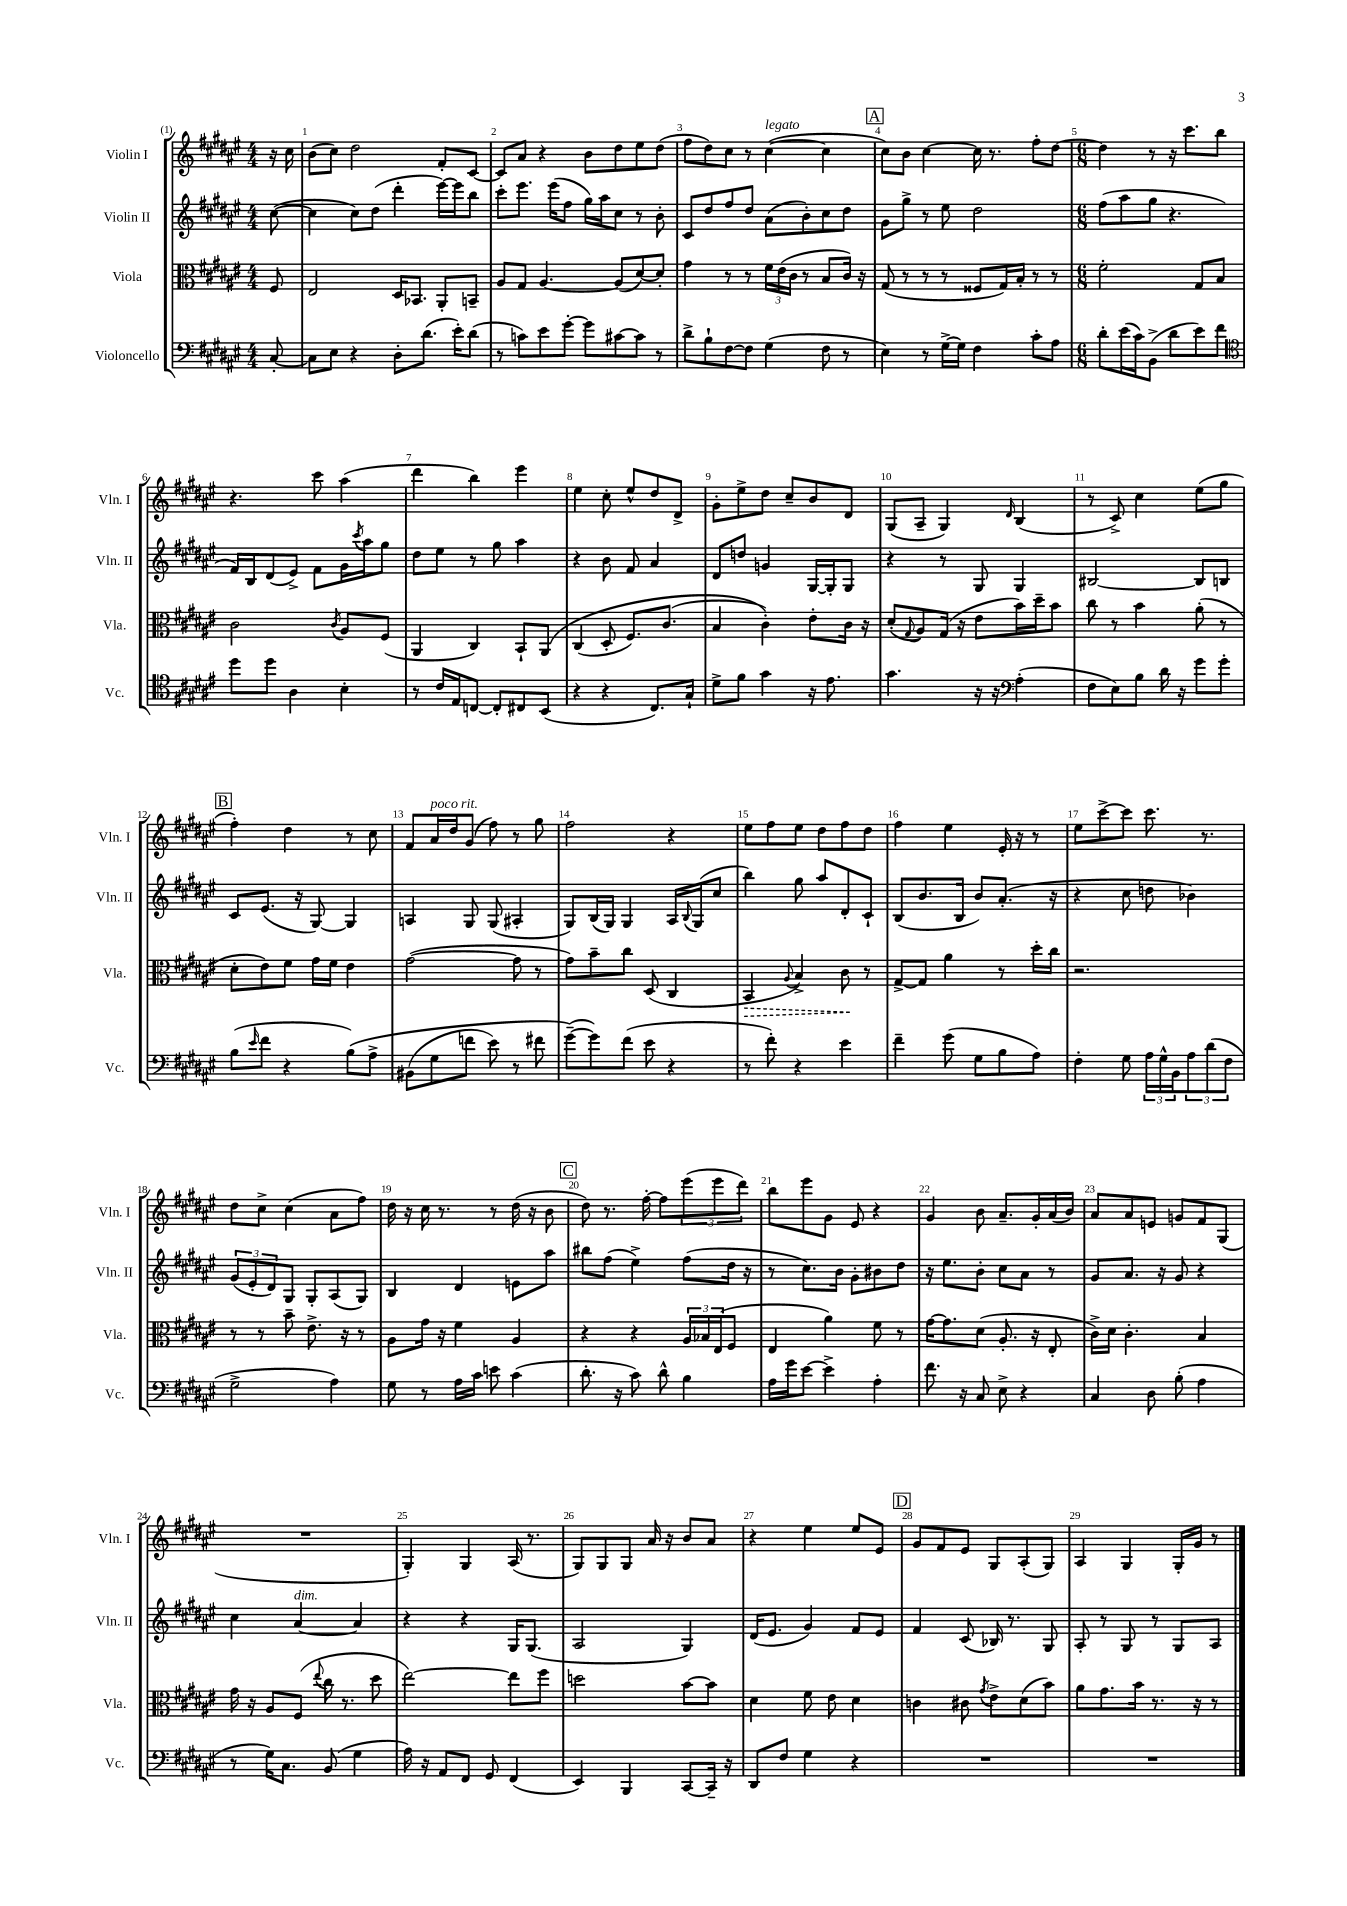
<<
\new StaffGroup <<
\new Staff = "s0" \with { instrumentName = "Violin I" shortInstrumentName = "Vln. I" } {
    \clef treble \key fis \major \numericTimeSignature \time 4/4 \partial 8
    r16 cis''16 |
    b'8( cis''8) dis''2 fis'8-. cis'8~ |
    cis'8 ais'8 r4 b'8 dis''8 eis''8 dis''8( |
    fis''8 dis''8) cis''8 r8 cis''4~^\markup { \italic "legato" }( cis''4 |
    \mark \markup { \box "A" } cis''8) b'8 cis''4~ cis''16 r8. fis''8-. dis''8~ |
    \numericTimeSignature \time 6/8 dis''4 r8 r16 cis'''8. b''8 |
    r4. cis'''8 ais''4( |
    dis'''4 b''4) eis'''4 |
    eis''4 cis''8-. eis''8-^ dis''8 dis'8-> |
    gis'8-. eis''8-> dis''8 cis''8-- b'8 dis'8 |
    gis8( ais8-- gis4) \grace { dis'16 } b4( |
    r8 cis'8->) cis''4 eis''8( gis''8 |
    \mark \markup { \box "B" } fis''4-.) dis''4 r8 cis''8 |
    fis'8 ais'16^\markup { \italic "poco rit." } dis''16 gis'8( fis''8) r8 gis''8 |
    fis''2 r4 |
    eis''8 fis''8 eis''8 dis''8 fis''8 dis''8 |
    fis''4 eis''4 eis'16-. r16 r8 |
    eis''8 cis'''8~-> cis'''8 cis'''8. r8. |
    dis''8 cis''8-> cis''4( ais'8 fis''8) |
    dis''16 r16 cis''16 r8. r8 dis''16( r16 b'8 |
    \mark \markup { \box "C" } dis''8) r8. fis''16~-. fis''8 \tuplet 3/2 { eis'''8( eis'''8 dis'''8) } |
    b''8 eis'''8 gis'8 eis'8 r4 |
    gis'4 b'8 ais'8.-- gis'16-. ais'16( b'16) |
    ais'8 ais'8 e'8 g'8 fis'8 gis8( |
    R2. |
    gis4-.) gis4 ais16( r8. |
    gis8) gis8 gis8 ais'16 r16 b'8 ais'8 |
    r4 eis''4 eis''8 eis'8 |
    \mark \markup { \box "D" } gis'8 fis'8 eis'8 gis8 ais8-.( gis8) |
    ais4 gis4 gis16-. gis'16 r8 \bar "|." |
}
\new Staff = "s1" \with { instrumentName = "Violin II" shortInstrumentName = "Vln. II" } {
    \clef treble \key fis \major \numericTimeSignature \time 4/4 \partial 8
    cis''8~( |
    cis''4 cis''8) dis''8( dis'''4-. eis'''16~) eis'''16 b''8 |
    cis'''8-. eis'''8. eis'''16( fis''8 gis''16) ais''16 cis''8 r8 b'8-. |
    cis'8 dis''8 fis''8 dis''8 ais'8( b'8-.) cis''8 dis''8 |
    \mark \markup { \box "A" } gis'8 gis''8-> r8 eis''8 dis''2 |
    \numericTimeSignature \time 6/8 fis''8( ais''8 gis''8 r4. |
    fis'16) b16 dis'8( eis'8->) fis'8 gis'16 \acciaccatura { cis'''8 } ais''16 gis''8 |
    dis''8 eis''8 r8 gis''8 ais''4 |
    r4 b'8 fis'8 ais'4 |
    dis'8 d''8 g'4 gis16~ gis16-. gis8 |
    r4 r8 gis8 gis4 |
    bis2~ bis8 b8 |
    \mark \markup { \box "B" } cis'8 eis'8.( r16 gis8~) gis4 |
    a4 gis8 gis8( ais4-. |
    gis8) b16( gis16) gis4 ais16 \appoggiatura { b8 } gis16( cis''8 |
    b''4) gis''8 ais''8 dis'8-. cis'8-! |
    b8( b'8. b16 b'8) ais'8.-.( r16 |
    r4 cis''8 d''8 bes'4) |
    \tuplet 3/2 { gis'8( eis'8-. dis'8) } gis8 gis8-. ais8( gis8) |
    b4 dis'4 e'8 ais''8 |
    \mark \markup { \box "C" } bis''8 fis''8( eis''4->) fis''8( dis''16 r16 |
    r8 cis''8.) b'16 gis'8-. bis'8 dis''8 |
    r16 eis''8. b'8-. cis''8 ais'8 r8 |
    gis'8 ais'8. r16 gis'8 r4 |
    cis''4 ais'4~^\markup { \italic "dim." } ais'4 |
    r4 r4 gis16 gis8.( |
    ais2 gis4) |
    dis'16( eis'8. gis'4) fis'8 eis'8 |
    \mark \markup { \box "D" } fis'4 cis'8( bes16) r8. gis8 |
    ais8-. r8 gis8 r8 gis8 ais8 \bar "|." |
}
\new Staff = "s2" \with { instrumentName = "Viola" shortInstrumentName = "Vla." } {
    \clef alto \key fis \major \numericTimeSignature \time 4/4 \partial 8
    fis8 |
    eis2 dis16 bes,8. ais,8-. b,8-- |
    ais8 gis8 ais4.~ ais8( dis'8~) dis'8-. |
    gis'4 r8 r8 \tuplet 3/2 { fis'16 eis'16( cis'16 } r8 b8 cis'16) r16 |
    \mark \markup { \box "A" } gis8( r8 r8 r8 fisis8 gis16) b16-. r8 r8 |
    \numericTimeSignature \time 6/8 fis'2-. gis8 b8 |
    cis'2 \acciaccatura { cis'8 } ais8 fis8( |
    ais,4 cis4) b,8-! ais,8\( |
    cis4( dis8-. fis8.) cis'8.( |
    b4 cis'4-.)\) eis'8-. cis'16 r16 |
    dis'8-.( \appoggiatura { gis8 } ais8) gis16( r16 eis'8 b'16) dis''16-- b'8 |
    cis''8 r8 b'4 ais'8-.( r8 |
    \mark \markup { \box "B" } dis'8-. eis'8) fis'8 gis'16 fis'16 eis'4 |
    gis'2~( gis'8 r8 |
    gis'8) b'8-- cis''8 dis8( cis4 |
    \once \override Hairpin.style = #'dashed-line b,4\> \appoggiatura { ais8 } b4->) cis'8\! r8 |
    gis8~-> gis8 ais'4 r8 dis''16-. cis''16 |
    r2. |
    r8 r8 b'8-- eis'8.-> r16 r8 |
    ais8 gis'16 r16 fis'4 ais4 |
    \mark \markup { \box "C" } r4 r4 \tuplet 3/2 { ais16 bes16 eis16( } fis8 |
    eis4 ais'4) fis'8 r8 |
    gis'16~ gis'8. dis'8( ais8.-. r16 eis8-. |
    cis'16->) dis'16 cis'4.-. b4 |
    gis'16 r16 ais8 fis8( \appoggiatura { eis''8 } cis''16 r8. dis''8 |
    eis''2~) eis''8 fis''8 |
    d''2 b'8~ b'8 |
    dis'4 fis'8 eis'8 dis'4 |
    \mark \markup { \box "D" } c'4 cis'8 \acciaccatura { gis'8 } eis'8-> dis'8( b'8) |
    ais'8 gis'8. b'16 r8. r16 r8 \bar "|." |
}
\new Staff = "s3" \with { instrumentName = "Violoncello" shortInstrumentName = "Vc." } {
    \clef bass \key fis \major \numericTimeSignature \time 4/4 \partial 8
    cis8~-. |
    cis8 eis8 r4 dis8-. dis'8.( eis'16-.) dis'8( |
    r8 c'8) eis'8 gis'8~-. gis'8 cis'8~ cis'8 r8 |
    dis'8-> b8-! fis8~ fis8 gis4( fis8 r8 |
    \mark \markup { \box "A" } eis4) r8 gis16~-> gis16 fis4 cis'8-. ais8 |
    \numericTimeSignature \time 6/8 dis'8-. eis'16( cis'16) b,8->( dis'8 eis'8) fis'8 |
    \clef tenor dis''8 dis''8 ais4 b4-. |
    r8 cis'16 eis16 c8~ c8-. cis8 b,8( |
    r4 r4 cis8.) gis16-! |
    dis'8-> fis'8 gis'4 r16 eis'8. |
    gis'4. r16 r16 \clef bass ais4-.( |
    fis8 eis8) b8 dis'16 r16 gis'8 gis'8-. |
    \mark \markup { \box "B" } b8( \grace { eis'16 } fis'8 r4 b8)\( ais8-> |
    bis,8( gis8 f'8 eis'8) r8 fis'8 |
    gis'8~--(\) gis'8) fis'8( eis'8 r4 |
    r8 fis'8-.) r4 eis'4 |
    fis'4-- gis'8( gis8 b8 ais8) |
    fis4-. gis8 \tuplet 3/2 { ais16 gis16-^ b,16 } \tuplet 3/2 { ais8 dis'8( fis8 } |
    gis2-> ais4) |
    gis8 r8 ais16 cis'16 e'8 cis'4( |
    \mark \markup { \box "C" } dis'8.-. r16 cis'8) dis'8-^ b4 |
    ais16 gis'16 eis'8~ eis'4-> ais4-. |
    fis'8. r16 cis8 eis8-> r4 |
    cis4 dis8 b8-.( ais4 |
    r8 gis16) cis8. b,8( gis4 |
    ais16) r16 ais,8 fis,8 gis,8 fis,4( |
    eis,4) b,,4 cis,8~ cis,16-- r16 |
    dis,8 fis8 gis4 r4 |
    \mark \markup { \box "D" } R2. |
    R2. \bar "|." |
}
>>
>>
\layout { \context { \Score \override BarNumber.break-visibility = ##(#f #t #t) barNumberVisibility = #all-bar-numbers-visible } }
